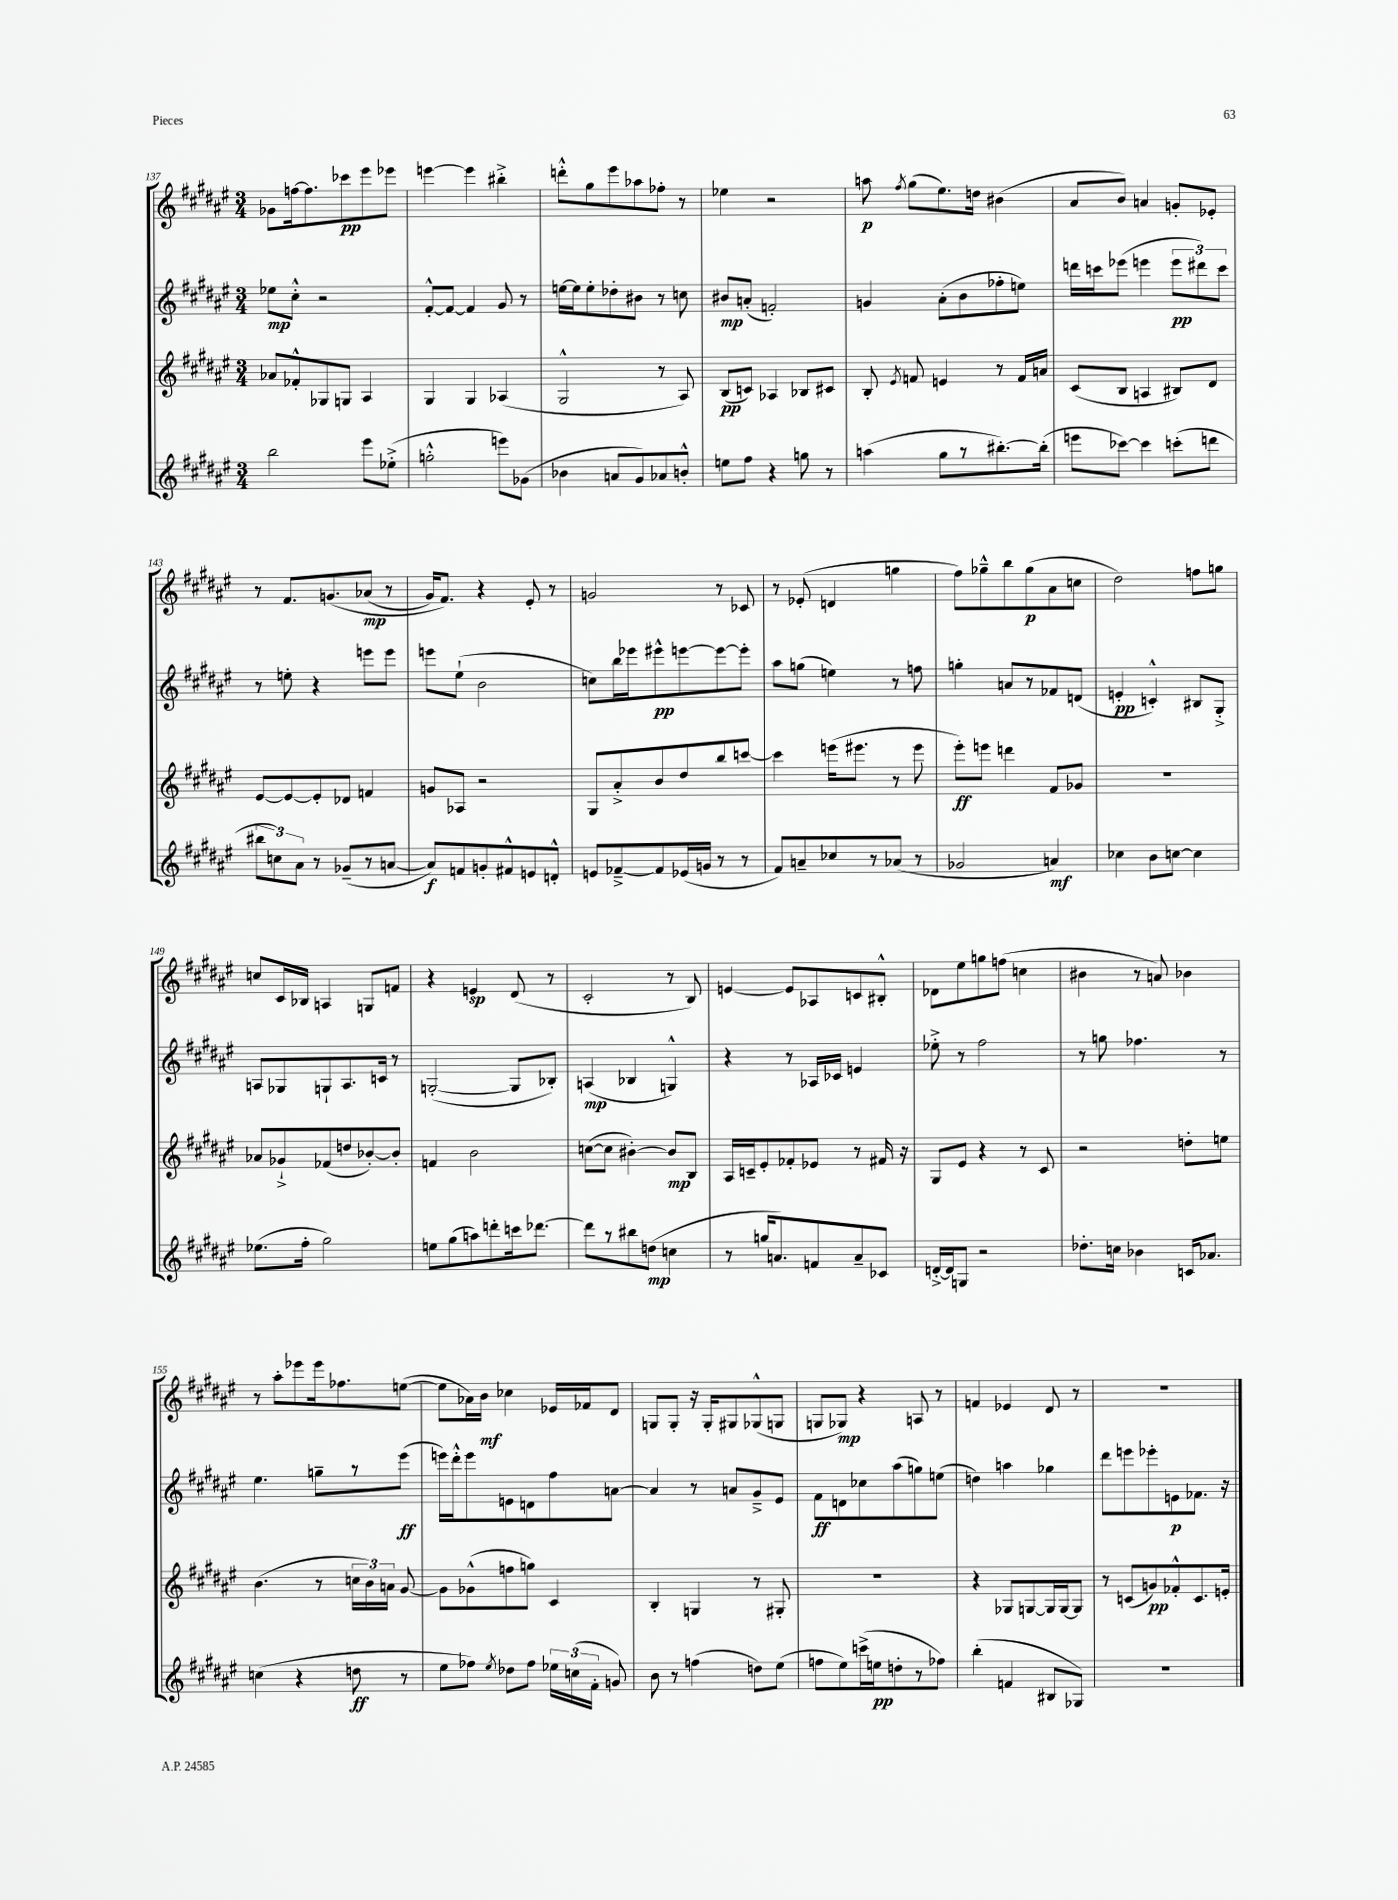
<<
\new StaffGroup <<
\new Staff = "s0" {
    \clef treble \key fis \major \numericTimeSignature \time 3/4
    \autoBeamOff ges'8[ f''16~ f''8. ces'''8\pp eis'''8 ees'''8] |
    e'''4~ e'''4 bis''4-.-> |
    d'''8[-.-^ gis''8 eis'''8 aes''8 fes''8]-. r8 |
    ees''4 r2 |
    a''8\p \acciaccatura { fis''8 } gis''8[( eis''8.) d''16] bis'4( |
    ais'8[ b'8]) a'4 g'8[-. ees'8]-. |
    r8 fis'8.[ g'8.\( aes'8]\mp( r8 |
    gis'16[) fis'8.]\) r4 eis'8-. r8 |
    g'2 r8 ces'8 |
    r8 ees'8-.( d'4 g''4 |
    fis''8[) ges''8---^ b''8 ges''8\p( ais'8 c''8] |
    dis''2) f''8[ g''8] |
    c''8[ cis'16 bes16] a4 g8[ f'8] |
    r4 e'4\sp dis'8( r8 |
    cis'2-. r8 b8) |
    e'4~ e'8[ aes8 c'8 bis8]-.-^ |
    des'8[ eis''8 g''8 f''8]( c''4 |
    bis'4 r8 a'8) bes'4 |
    r8 ais''8[-. ees'''8 ees'''16 fes''8. e''8]~( |
    e''8[ aes'16) b'16]\mf ces''4 ees'16[ fes'16 dis'8] |
    g8[ g8]-. r16 g16[-. gis8 ges8-^( g8] |
    g8[ ges8]\mp) r4 a8 r8 |
    f'4 ees'4 dis'8 r8 |
    R2. \bar "|." |
}
\new Staff = "s1" {
    \clef treble \key fis \major \numericTimeSignature \time 3/4
    \autoBeamOff ees''8[\mp cis''8]-.-^ r2 |
    fis'8[~-.-^ fis'8]~ fis'4 gis'8 r8 |
    e''16[~ e''16 e''8-. des''8-. bis'8] r8 c''8 |
    bis'8[\mp a'8]-.( f'2-.) |
    g'4 ais'8[-.( b'8 fes''8-. e''8]) |
    d'''16[ c'''16 ees'''8]( e'''4 \tuplet 3/2 { e'''8[\pp dis'''8) c'''8] } |
    r8 e''8-. r4 e'''8[ e'''8] |
    e'''8[ eis''8]-!( b'2 |
    c''8[) b''16 ees'''16 eis'''8-^\pp e'''8~ e'''8~ e'''8]-. |
    ais''8[ g''8]( e''4) r8 f''8 |
    g''4-. a'8[ r8 fes'8 d'8]( |
    e'4-.\pp c'4-.-^) bis8[ gis8]-.-> |
    a8[ ges8 g8-! a8. c'16] r8 |
    g2~-.( g8[ bes8]-.) |
    a4\mp( bes4 g4-^) |
    r4 r8 aes16[ ces'16] e'4 |
    ees''8-.-> r8 fis''2 |
    r8 g''8 fes''4. r8 |
    eis''4. g''8[-- r8 eis'''8]\ff( |
    e'''16[) dis'''16-.-^ e'''8 e'8 d'8 fis''8 a'8]~ |
    a'4 r8 a'8[ gis'8---> eis'8] |
    fis'8[\ff d'8 ces''8 ais''8( g''8) e''8]( |
    d''4) a''4 ges''4 |
    dis'''8[ e'''8 ees'''8-. e'8\p fes'8.] r16 \bar "|." |
}
\new Staff = "s2" {
    \clef treble \key fis \major \numericTimeSignature \time 3/4
    \autoBeamOff aes'8[ fes'8-.-^ ges8 g8] ais4 |
    gis4 gis4 aes4( |
    gis2-^ r8 ais8) |
    b8[\pp( c'8]) aes4 bes8[ cis'8] |
    b8-. \acciaccatura { eis'8 } f'8 e'4 r8 f'16[ a'16] |
    cis'8[( b8] a4 bis8[) dis'8] |
    eis'8[~ eis'8~ eis'8-. des'8] f'4 |
    g'8[ aes8] r2 |
    gis8[ ais'8-.-> b'8 dis''8 b''8 c'''8]~ |
    c'''4 e'''16[( eis'''8.] r8 eis'''8 |
    eis'''8[-.\ff) e'''8] d'''4 fis'8[ ges'8] |
    R2. |
    aes'8[ ges'8-!-> fes'8( d''8 bes'8~-.) bes'8]-. |
    f'4 b'2 |
    c''8[~( c''8] bis'4~-.) bis'8[\mp b8] |
    ais16[ c'16-- eis'8-. fes'8-. ees'8] r8 fis'16 r16 |
    gis8[ eis'8] r4 r8 cis'8 |
    r2 d''8[-. e''8] |
    b'4.( r8 \tuplet 3/2 { c''16[ b'16) a'16] } gis'8~ |
    gis'8[ ges'8-^( f''8 g''8]) cis'4 |
    b4-. g4 r8 gis8-. |
    R2. |
    r4 ges8[ g8~ g16 g16~ g8] |
    r8 c'8[( g'8\pp) fes'8-.-^ c'8. e'16]-. \bar "|." |
}
\new Staff = "s3" {
    \clef treble \key fis \major \numericTimeSignature \time 3/4
    \autoBeamOff b''2 eis'''8[ ees''8]-.->( |
    g''2-.-^ e'''8[) ges'8]( |
    bes'4 a'8[ gis'8) aes'8 b'8]-.-^ |
    e''8[ fis''8] r4 g''8 r8 |
    a''4( gis''8[ r8 bis''8.~-.) bis''16]-.( |
    e'''8[ ces'''8]~) ces'''4 c'''8[-.( d'''8] |
    \tuplet 3/2 { bis''8[ c''8) ais'8] } r8 ges'8[--( r8 a'8]~ |
    a'8[\f) f'8 g'8-. fis'8-^ e'8 d'8]-.-^ |
    e'8[ fes'8~---> fes'8 ees'16( g'16] r8 r8 |
    fis'8[) a'8-- ces''8 r8 aes'8]( r8 |
    ges'2 a'4\mf) |
    ces''4 b'8[ c''8]~ c''4 |
    ees''8.[( fis''16]-. gis''2) |
    e''8[ gis''8( a''8) d'''8-. c'''16 des'''8.]~ |
    des'''8[ r8 bis''8 d''8]\mp( c''4 |
    r8 g''16[ a'8.) f'8 a'8-- ces'8] |
    d'16[~-.-> d'16 g8] r2 |
    des''8.[-. c''16] bes'4 c'16[ aes'8.] |
    c''4( r4 d''8\ff r8 |
    eis''8[ fes''8]) \acciaccatura { eis''8 } des''8[ fes''8] \tuplet 3/2 { ees''16[ c''16( fis'16]-. } g'8) |
    b'8 r8 f''4( d''8[) eis''8]( |
    f''8[ eis''8) c'''16->( e''16\pp d''8-. r8 fes''8]) |
    b''4-.( f'4 bis8[ ges8]) |
    R2. \bar "|." |
}
>>
>>
\layout { \context { \Score currentBarNumber = #137 } }
